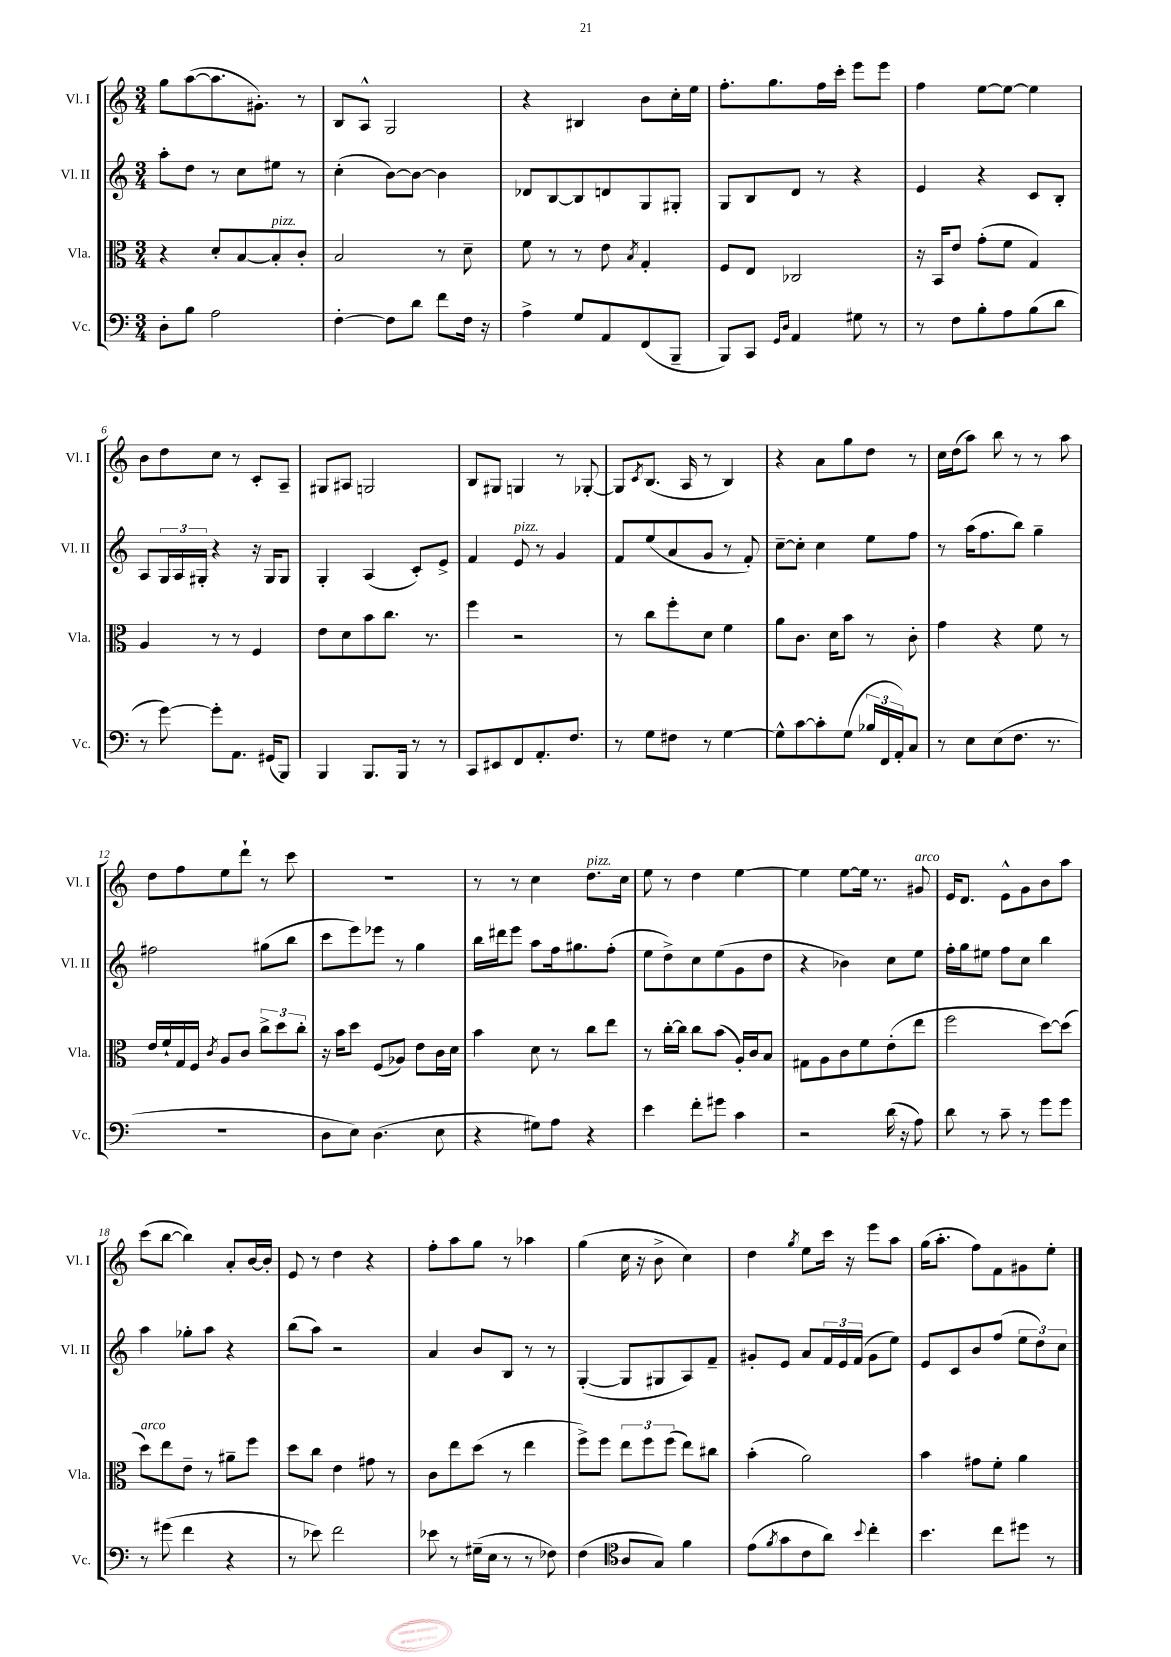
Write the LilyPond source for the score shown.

<<
\new StaffGroup <<
\new Staff = "s0" \with { instrumentName = "Vl. I" shortInstrumentName = "Vl. I" } {
    \clef treble \key c \major \numericTimeSignature \time 3/4
    g''8 a''8~( a''8. gis'8.-.) r8 |
    b8 a8-^ g2 |
    r4 bis4 b'8 c''16-. e''16 |
    f''8.-. g''8. f''16 c'''16-. e'''8 e'''8 |
    f''4 e''8~ e''8~ e''4 |
    b'8 d''8 c''8 r8 c'8-. a8-- |
    gis8 ais8 g2 |
    b8 gis8 g4 r8 ges8~-. |
    ges8 \acciaccatura { c'8 } b8.( a16 r8 b4) |
    r4 a'8 g''8 d''8 r8 |
    c''16 d''16( a''8) b''8 r8 r8 a''8 |
    d''8 f''8 e''8 d'''8-! r8 c'''8 |
    R2. |
    r8 r8 c''4 d''8.^\markup { \italic "pizz." } c''16 |
    e''8 r8 d''4 e''4~ |
    e''4 e''8~ e''16 r8. gis'8^\markup { \italic "arco" } |
    e'16 d'8. e'8-^ g'8 b'8 a''8 |
    c'''8( b''8~ b''4) a'8-. b'16~ b'16-. |
    e'8 r8 d''4 r4 |
    f''8-. a''8 g''8 r8 aes''4 |
    g''4( c''16 r16 b'8-> c''4) |
    d''4 \acciaccatura { g''8 } e''8 c'''16 r16 e'''8 a''8 |
    g''16( a''8.-. f''8) f'8 gis'8 e''8-. \bar "|." |
}
\new Staff = "s1" \with { instrumentName = "Vl. II" shortInstrumentName = "Vl. II" } {
    \clef treble \key c \major \numericTimeSignature \time 3/4
    a''8-. d''8 r8 c''8 eis''8 r8 |
    c''4-.( b'8~) b'8~ b'4 |
    des'8 b8~ b8 d'8 g8 gis8-. |
    g8 b8 d'8 r8 r4 |
    e'4 r4 c'8 b8-. |
    a8 \tuplet 3/2 { g16 a16 gis16-. } r4 r16 gis16 gis8 |
    g4-. a4( c'8-.) e'8-> |
    f'4 e'8^\markup { \italic "pizz." } r8 g'4 |
    f'8 e''8( a'8 g'8 r8 f'8-.) |
    c''8~-- c''8-. c''4 e''8 f''8 |
    r8 a''16( f''8. b''8) g''4-- |
    fis''2 gis''8( b''8 |
    c'''8 e'''8) ees'''8 r8 g''4 |
    b''16 dis'''16 e'''8 a''8 f''16 gis''8. f''8-.( |
    e''8 d''8->) c''8 e''8( g'8 d''8 |
    r4 bes'4) c''8 e''8 |
    f''16-. g''16 eis''8 f''8 c''8 b''4 |
    a''4 ges''8-. a''8 r4 |
    b''8( a''8) r2 |
    a'4 b'8 b8 r8 r8 |
    g4~-.( g8 gis8 a8) f'8-- |
    gis'8-. e'8 a'8 \tuplet 3/2 { f'16 e'16 f'16( } gis'8 e''8) |
    e'8 c'8 b'8 f''8( \tuplet 3/2 { e''8 d''8) c''8 } \bar "|." |
}
\new Staff = "s2" \with { instrumentName = "Vla." shortInstrumentName = "Vla." } {
    \clef alto \key c \major \numericTimeSignature \time 3/4
    r4 d'8-. b8~ b8-.^\markup { \italic "pizz." } c'8-. |
    b2 r8 d'8-- |
    f'8 r8 r8 e'8 \acciaccatura { b8 } g4-. |
    f8 e8 ces2 |
    r16 b,16 e'8 g'8-.( f'8 g4) |
    a4 r8 r8 f4 |
    e'8 d'8 b'8 c''8. r8. |
    f''4 r2 |
    r8 c''8 f''8-. d'8 f'4 |
    a'8 c'8. d'16 b'8 r8 c'8-. |
    g'4 r4 f'8 r8 |
    e'16 f'16-! g16 f16 \acciaccatura { c'8 } a8 c'8 \tuplet 3/2 { c''8-> d''8 c''8-. } |
    r16 b'16 d''8 f8( aes8) e'8 c'16 d'16 |
    b'4 d'8 r8 c''8 e''8 |
    r8 c''16~-. c''16 c''8 b'8( a16-.) c'16 b8 |
    gis8 a8 c'8 f'8 e'8-.( e''8 |
    f''2 d''8~) d''8( |
    d''8^\markup { \italic "arco" }) e''8 e'8-- r8 ais'8-- f''8 |
    d''8 c''8 e'4 gis'8 r8 |
    c'8 e''8 d''8( r8 e''4 |
    f''8->) f''8 \tuplet 3/2 { e''8 f''8 f''8( } e''8) cis''8 |
    b'4-.( a'2) |
    b'4 gis'8 f'8-. a'4 \bar "|." |
}
\new Staff = "s3" \with { instrumentName = "Vc." shortInstrumentName = "Vc." } {
    \clef bass \key c \major \numericTimeSignature \time 3/4
    d8-. b8 a2 |
    f4~-. f8 d'8 f'8 f16 r16 |
    a4-> g8 a,8 f,8( b,,8-- |
    b,,8) c,8 \grace { g,16 d16 } a,4 gis8 r8 |
    r8 f8 b8-. a8 b8( d'8 |
    r8 g'8~) g'8-. a,8. gis,16( b,,8) |
    b,,4 b,,8. b,,16 r8 r8 |
    c,8 eis,8 f,8 a,8.-. f8. |
    r8 g8 fis8 r8 g4~ |
    g8-^ c'8~ c'8-. g8( \tuplet 3/2 { bes16 f,16 a,16-.) } c8 |
    r8 e8 e8( f8. r8. |
    R2. |
    d8 e8) d4.( e8 |
    r4 gis8) a8 r4 |
    e'4 f'8-. gis'8 c'4 |
    r2 d'16( r16 a8) |
    d'8 r8 c'8-- r8 g'8 g'8 |
    r8 gis'8( f'4 r4 |
    r8 ees'8) f'2 |
    ees'8 r8 gis16--( e16 r8 r8 fes8) |
    f4( \clef tenor a8 g8) f'4 |
    e'8( \acciaccatura { f'8 } g'8 c'8 a'8) \appoggiatura { b'8 } c''4-. |
    b'4. c''8 dis''8 r8 \bar "|." |
}
>>
>>
